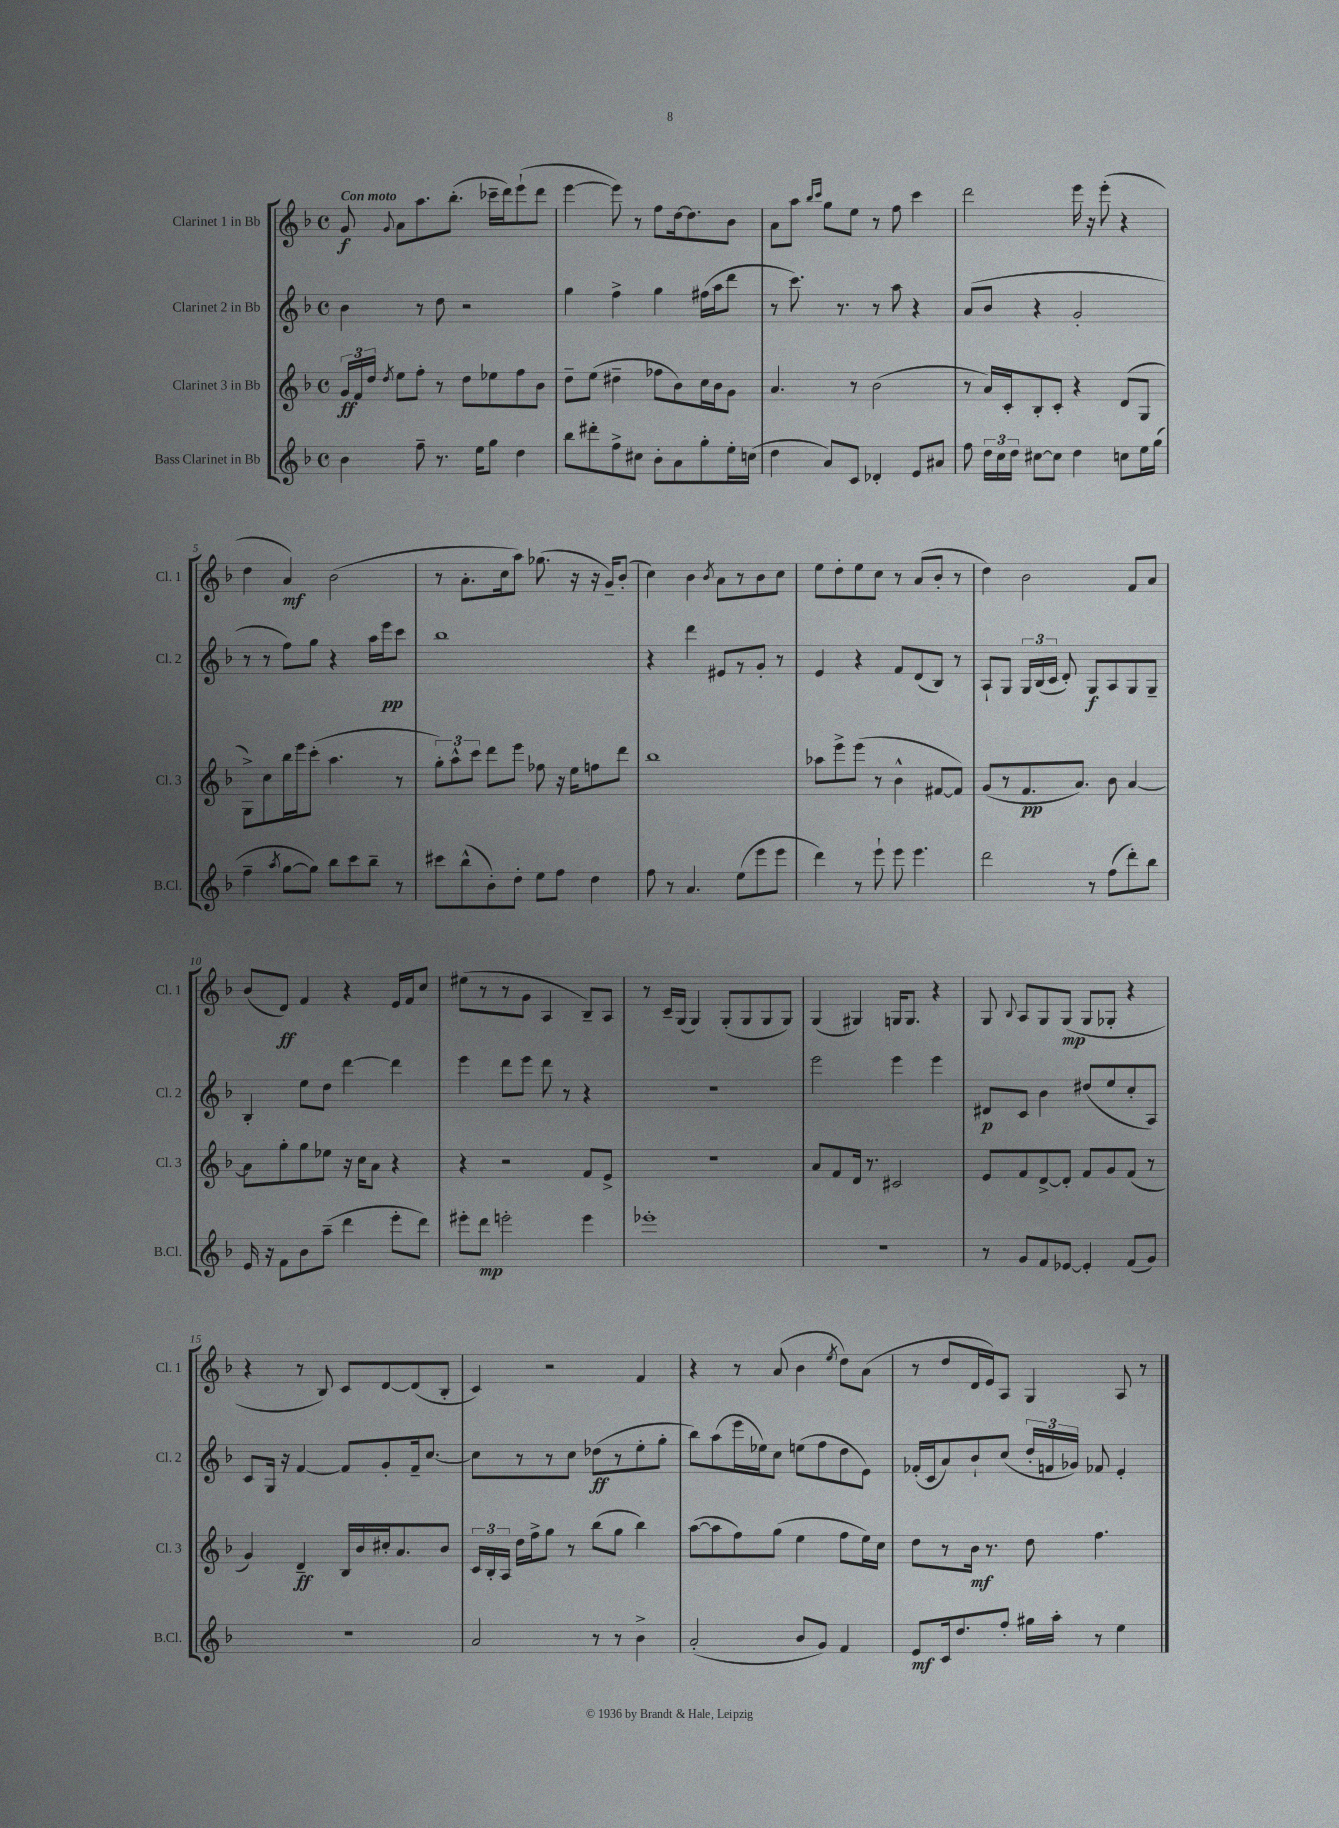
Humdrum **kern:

**kern	**kern	**kern	**kern
*staff4	*staff3	*staff2	*staff1
*clefG2	*clefG2	*clefG2	*clefG2
*k[b-]	*k[b-]	*k[b-]	*k[b-]
*M4/4	*M4/4	*M4/4	*M4/4
*met(c)	*met(c)	*met(c)	*met(c)
4b-	24g	4b-	8g
.	24f	.	.
.	24dd	.	.
.	8qdd	.	8qqg
.	8ee	.	8a
8ff~	8ff'	8r	8.aa
8.r	8r	8dd	.
.	.	.	(8.bb-'
.	8dd	2r	.
16ee	.	.	.
8gg	8ee-	.	16ccc-~
.	.	.	16ddd)
4dd	8ff	.	(8eee`
.	8b-	.	8ddd
=	=	=	=
8bb-	8dd~	4gg	[4eee
8ddd#'	(8ee	.	.
8ff^	4dd#~	4ff^	8eee])
8cc#	.	.	8r
8b-'	8ff-	4gg	8ff
8a	8b-)	.	[16dd
.	.	.	8.dd]
8gg'	16cc	(16ff#	.
.	16b-	16aa	.
16ee'	8g	8ddd	8b-
(16cc	.	.	.
=	=	=	=
4dd	4.a	8r	8a
.	.	8.ccc)	8aa
.	.	.	16qqbb-
.	.	.	16qqccc
8a)	.	.	8gg
.	.	8.r	.
8c	8r	.	8ee
4d-'	(2b-	8r	8r
.	.	8aa	8ff
8e	.	4r	4ccc
8a#	.	.	.
=	=	=	=
8ff	8r	(8a	2ddd
24dd	16a)	8b-	.
24cc	.	.	.
.	16c'	.	.
24dd	.	.	.
[8cc#	8B-'	4r	.
8cc#]	8c'	.	.
4dd	4r	2g'	16eee
.	.	.	16r
.	.	.	(8eee'
8cc	(8d	.	4r
16ee	8G	.	.
(16gg	.	.	.
=	=	=	=
4ff~	8G^)	8r	4dd
.	8cc	8r	.
8qaa	.	.	.
[8gg	16bb-	8ff)	4a)
.	16eee	.	.
8gg])	(8ccc'	8gg	.
8bb-	4.aa	4r	(2b-
8ccc	.	.	.
8bb-~	.	16aa	.
.	.	16eee	.
8r	8r	8ccc	.
=	=	=	=
8ccc#	12gg')	1bb-	8r
.	12aa^^	.	.
(8bb-^^	.	.	8.a'
.	12ccc	.	.
8b-')	8ddd	.	.
.	.	.	16cc
8dd'	8eee	.	8aa)
8ee	8ff-	.	(8.gg-
8ff	16r	.	.
.	16ee	.	16r
4dd	8ff	.	16r
.	.	.	16g~)
.	8ddd	.	(8b-'
=	=	=	=
8ff	1bb-	4r	4cc)
8r	.	.	.
4.a	.	4ddd	4b-
.	.	.	8qb-
.	.	8e#	8a
(8ee	.	8r	8r
8eee	.	8g'	8b-
8eee	.	8r	8cc
=	=	=	=
4ddd)	8aa-	4e	8ee
.	8eee^	.	8dd'
8r	(8eee	4r	8ee
8eee`	8r	.	8cc
8eee	4b-^^	8f	8r
4.eee	.	(8d	(8a
.	[8f#	8B-)	8b-'
.	8f#])	8r	8r
=	=	=	=
2ddd	(8g	8A`	4dd)
.	8r	8G	.
.	8.f	24G	2b-
.	.	(24B-	.
.	.	24c	.
.	.	8d')	.
.	8.a)	.	.
8r	.	8G	.
(8ff	8b-	8A	.
8ddd')	[4a	8G	8f
8bb-	.	8G~	8a
=	=	=	=
16e	8a]	4B-'	(8b-
16r	.	.	.
8f	8gg'	.	8d)
8b-	8gg	8ee	4f
(8aa~	8ee-	8dd	.
4ddd	16r	[4ddd	4r
.	16cc	.	.
.	8a	.	.
8eee'	4r	4ddd]	16e
.	.	.	16f
8ddd)	.	.	8cc
=	=	=	=
8eee#'	4r	4eee	(8ee#
8ddd	.	.	8r
2eee'	2r	8ddd	8r
.	.	8eee	8g
.	.	8ddd	4A
.	.	8r	.
4eee	8f	4r	8B-~)
.	8e^	.	8A
=	=	=	=
1eee-'	1r	1r	8r
.	.	.	16c~
.	.	.	(16G
.	.	.	4G)
.	.	.	(8G'
.	.	.	8G
.	.	.	8G
.	.	.	8G)
=	=	=	=
1r	8a	2eee	(4G
.	8f	.	.
.	16d	.	4G#)
.	8.r	.	.
.	2c#	4eee	16G
.	.	.	8.G
.	.	4eee	4r
=	=	=	=
8r	8e	8d#	8G
.	.	.	8qqB-
8g	8f	8c	8A
8f	[8d^	4b-	8G
[8e-	8d']	.	(8G
4e-']	8f	(8dd#	8G
.	8g	8ee	8G-'
(8f	(8f	8cc'	4r
8g)	8r	8A)	.
=	=	=	=
1r	4g)	8c	4r
.	.	16G	.
.	.	16r	.
.	4d~	[4f	8r
.	.	.	8B-)
.	16B-	8f]	8c
.	16b-	.	.
.	16cc#'	8g'	[8d
.	8.a	.	.
.	.	16f~	(8d]
.	.	[8.cc	.
.	8b-	.	8B-'
=	=	=	=
2a	24c	8cc]	4c)
.	24B-'	.	.
.	24A	.	.
.	16dd	8r	.
.	16ff^	.	.
.	8gg	8r	2r
.	8r	8cc	.
8r	(8bb-	(8dd-	.
8r	8gg	8r	.
4b-^	4bb-)	8ee'	4f
.	.	8gg'	.
=	=	=	=
(2a'	([8aa	8bb-)	4r
.	8aa]	(8aa	.
.	8ff)	16eee	8r
.	.	16ee-)	.
.	(8gg	8cc	(8a
8b-	4ee	(8ee	4b-
8g)	.	8ff	.
.	.	.	8qee
4f	8ff	8dd	8dd)
.	16ee)	8e)	(8a
.	16cc	.	.
=	=	=	=
8e	8dd	(16f-'	8r
.	.	16c	.
16c	8r	8a)	8dd
8.dd	.	.	.
.	16b-	8b-`	16d
.	8.r	.	16e)
8ff'	.	(8cc	8A
16gg#	8dd	24dd'	4G
.	.	24f	.
16aa'	.	.	.
.	.	24g-)	.
8r	4.ff	8f-	.
4ee	.	4e'	8A
.	.	.	8r
==	==	==	==
*-	*-	*-	*-
